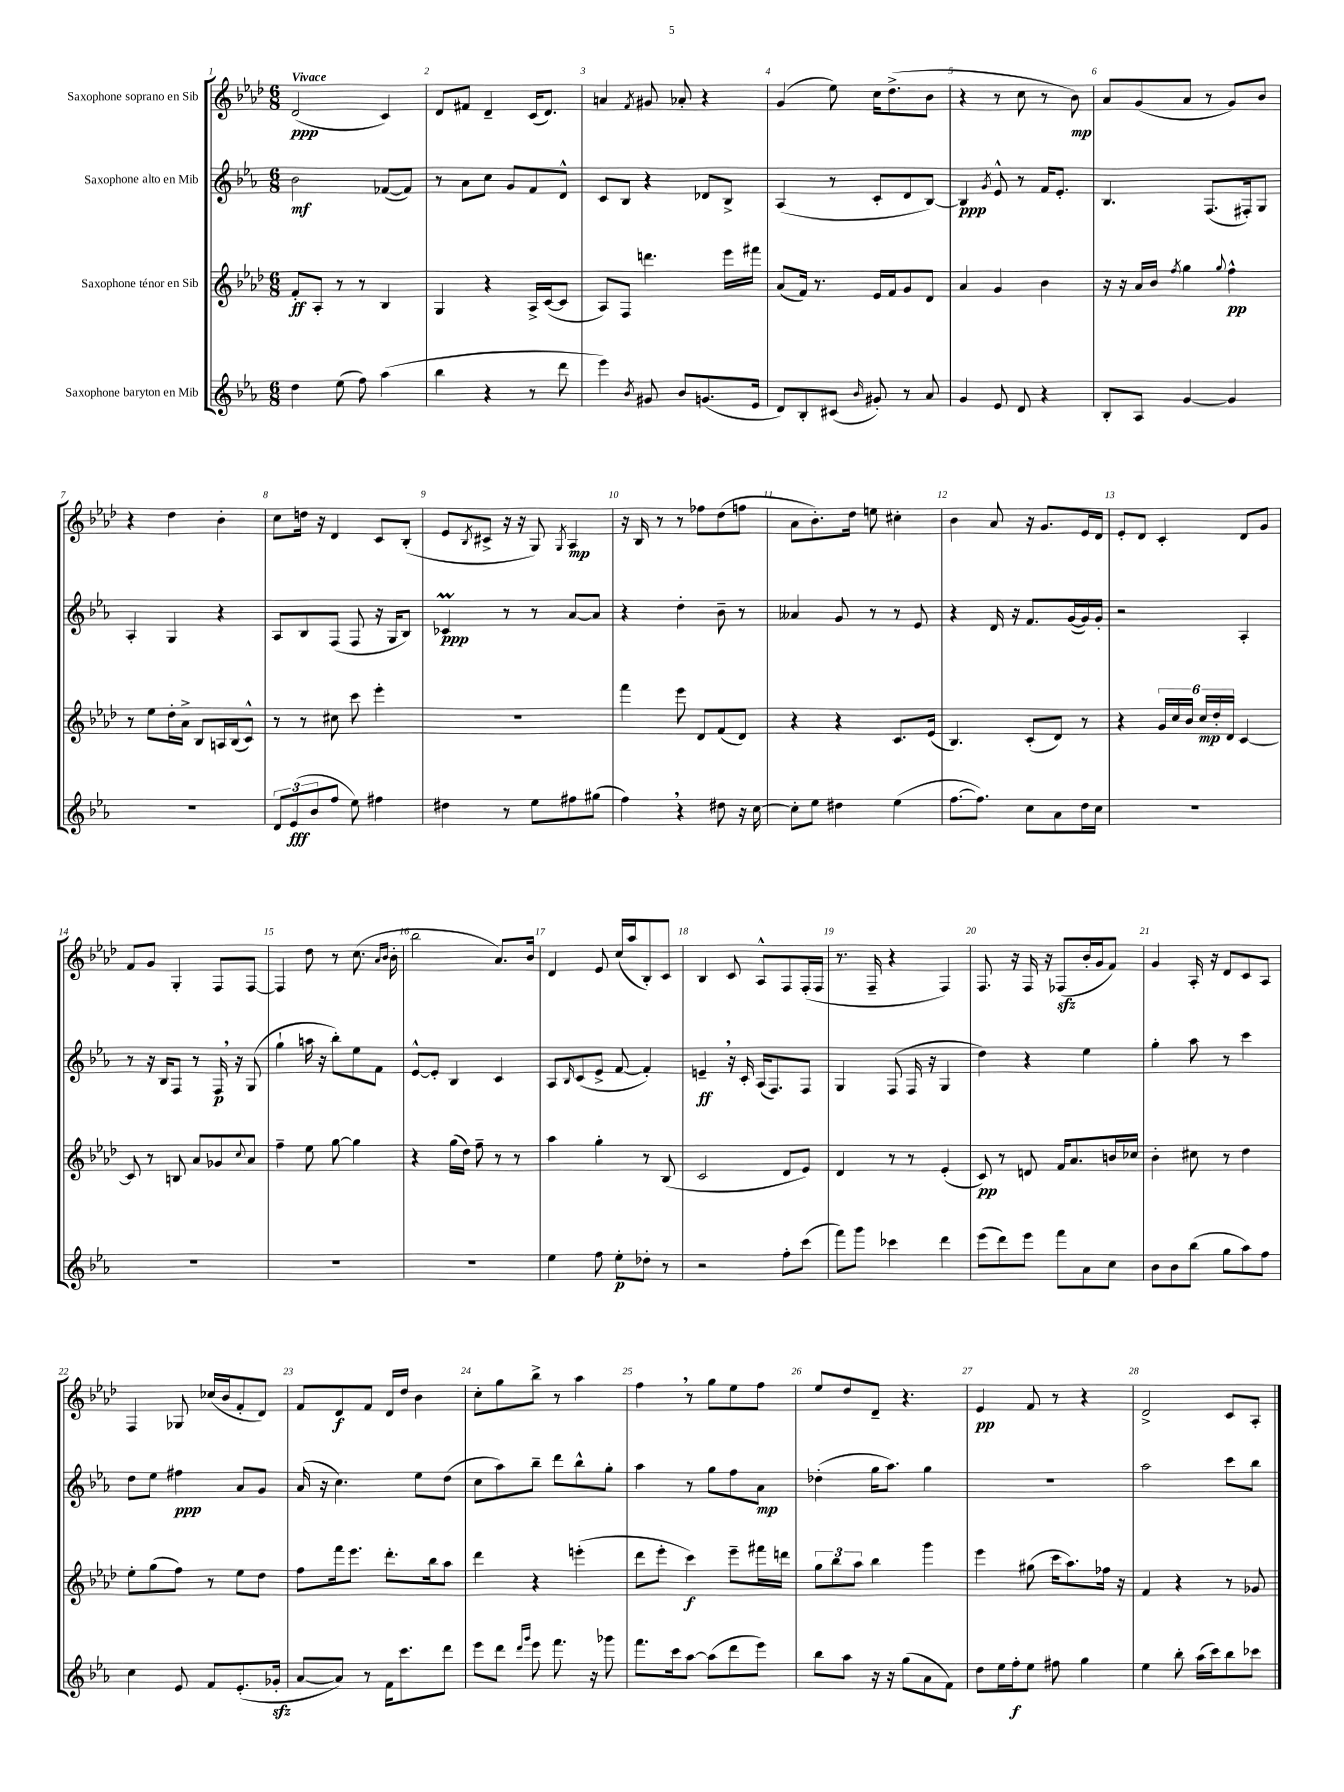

**kern	**dynam	**kern	**dynam	**kern	**dynam	**kern	**dynam
*part4	*part4	*part3	*part3	*part2	*part2	*part1	*part1
*staff4	*staff4	*staff3	*staff3	*staff2	*staff2	*staff1	*staff1
*I"Saxophone baryton en Mib	*	*I"Saxophone ténor en Sib	*	*I"Saxophone alto en Mib	*	*I"Saxophone soprano en Sib	*
*clefG2	*	*clefG2	*	*clefG2	*	*clefG2	*
*k[b-e-a-]	*	*k[b-e-a-d-]	*	*k[b-e-a-]	*	*k[b-e-a-d-]	*
*M6/8	*	*M6/8	*	*M6/8	*	*M6/8	*
=1	=1	=1	=1	=1	=1	=1	=1
!	!	!	!	!	!	!LO:TX:a:B:t=Vivace	!
4dd\	.	8f'/L	ff	2b-\	mf	(2d-/	ppp
.	.	8A-'/J	.	.	.	.	.
(8ee-\	.	8r	.	.	.	.	.
8ff\)	.	8r	.	.	.	.	.
(4aa-\	.	4B-/	.	([8f-X/L	.	4c/)	.
.	.	.	.	8f-/J])	.	.	.
=2	=2	=2	=2	=2	=2	=2	=2
4bb-\	.	4G/	.	8r	.	8d-/L	.
.	.	.	.	8a-\L	.	8f#X/J	.
4r	.	4r	.	8cc\J	.	4d-~/	.
.	.	.	.	8g/L	.	.	.
8r	.	16A-^/LL	.	8f/	.	(16c/KL	.
.	.	([16c/J	.	.	.	8.d-/J)	.
8ddd\	.	8c/J]	.	8d^^/J	.	.	.
=3	=3	=3	=3	=3	=3	=3	=3
4eee-\)	.	8A-/L)	.	8c/L	.	4an/	.
.	.	8F/J	.	8B-/J	.	.	.
8qb-/	.	.	.	.	.	8qf/	.
8g#X/	.	4.dddn\	.	4r	.	8g#X/	.
8b-/L	.	.	.	.	.	8a-X'/	.
(8.gn/	.	.	.	8d-X/L	.	4r	.
.	.	16eee-\LL	.	8B-^/J	.	.	.
16e-/Jk	.	16fff#X\JJ	.	.	.	.	.
=4	=4	=4	=4	=4	=4	=4	=4
8d/L)	.	(8a-/L	.	(4A-/	.	(4g/	.
8B-'/	.	16f/Jk)	.	.	.	.	.
.	.	8.r	.	.	.	.	.
(8c#X/J	.	.	.	8r	.	8ee-\)	.
16qqb-/	.	.	.	.	.	.	.
8g#X'/)	.	16e-/LL	.	8c'/L	.	16cc\KL	.
.	.	16f/J	.	.	.	(8.dd-^\	.
8r	.	8g/	.	8d/	.	.	.
8a-/	.	8d-/J	.	[8B-/J)	.	8b-\J	.
=5	=5	=5	=5	=5	=5	=5	=5
4g/	.	4a-/	.	4B-/]	ppp	4r	.
.	.	.	.	8qg/	.	.	.
8e-/	.	4g/	.	8e-^^/	.	8r	.
8d/	.	.	.	8r	.	8cc\	.
4r	.	4b-\	.	16f/KL	.	8r	.
.	.	.	.	8.e-'/J	.	.	.
.	.	.	.	.	.	8b-\)	mp
=6	=6	=6	=6	=6	=6	=6	=6
8B-'/L	.	16r	.	4.B-/	.	8a-/L	.
.	.	16r	.	.	.	.	.
8A-/J	.	16a-/LL	.	.	.	(8g/	.
.	.	16b-/JJ	.	.	.	.	.
.	.	8qff/	.	.	.	.	.
[4g/	.	4gg\	.	.	.	8a-/J	.
.	.	.	.	(8.F/L	.	8r	.
.	.	8qqgg/	.	.	.	.	.
4g/]	.	4ff^^\	pp	.	.	8g/L)	.
.	.	.	.	16F#X'/k)	.	.	.
.	.	.	.	8G/J	.	8b-/J	.
!!LO:LB:g=z
=7	=7	=7	=7	=7	=7	=7	=7
2.r	.	8r	.	4A-'/	.	4r	.
.	.	8ee-\L	.	.	.	.	.
.	.	16dd-'\L	.	4G/	.	4dd-\	.
.	.	16a-^\JJ	.	.	.	.	.
.	.	8B-/L	.	.	.	.	.
.	.	16An/L	.	4r	.	4b-'\	.
.	.	(16B-/J	.	.	.	.	.
.	.	8c^^/J)	.	.	.	.	.
=8	=8	=8	=8	=8	=8	=8	=8
12d/L	.	8r	.	8A-/L	.	8cc\L	.
(12e-/	fff	.	.	.	.	.	.
.	.	8r	.	8B-/	.	16ddn\Jk	.
12b-/	.	.	.	.	.	.	.
.	.	.	.	.	.	16r	.
8ff/J	.	8cc#X\	.	(8F/J	.	4d-/	.
8ee-\)	.	8ccc\	.	8F/	.	.	.
4ff#X\	.	4eee-'\	.	16r	.	8c/L	.
.	.	.	.	16G/KL	.	.	.
.	.	.	.	8B-/J)	.	(8B-'/J	.
=9	=9	=9	=9	=9	=9	=9	=9
4dd#X\	.	2.r	.	4c-XM/	ppp	8e-/L	.
.	.	.	.	.	.	8qB-/	.
.	.	.	.	.	.	8c#X^/J	.
8r	.	.	.	8r	.	16r	.
.	.	.	.	.	.	16r	.
8ee-\L	.	.	.	8r	.	8G/)	.
.	.	.	.	.	.	8qG/	.
8ff#X\	.	.	.	[8a-/L	.	4A-/	mp
(8gg#X\J	.	.	.	8a-/J]	.	.	.
=10	=10	=10	=10	=10	=10	=10	=10
4ff,\)	.	4fff\	.	4r	.	16r	.
.	.	.	.	.	.	16B-/	.
.	.	.	.	.	.	8r	.
4r	.	8eee-\	.	4dd'\	.	8r	.
.	.	8d-/L	.	.	.	8ff-X\L	.
8dd#X\	.	(8f/	.	8b-~\	.	(8dd-\	.
16r	.	8d-/J)	.	8r	.	8ffn\J	.
[16cc\	.	.	.	.	.	.	.
=11	=11	=11	=11	=11	=11	=11	=11
8cc'\L]	.	4r	.	4a--X/	.	8a-\L	.
8ee-\J	.	.	.	.	.	8.b-'\)	.
4dd#X\	.	4r	.	8g/	.	.	.
.	.	.	.	.	.	16dd-\Jk	.
.	.	.	.	8r	.	8een\	.
(4ee-\	.	8.c/L	.	8r	.	4cc#X'\	.
.	.	.	.	8e-/	.	.	.
.	.	(16e-/Jk	.	.	.	.	.
=12	=12	=12	=12	=12	=12	=12	=12
[8.ff\L	.	4.B-/)	.	4r	.	4b-\	.
8.ff\J])	.	.	.	.	.	.	.
.	.	.	.	16d/	.	8a-/	.
.	.	.	.	16r	.	.	.
8cc\L	.	(8c'/L	.	8.f/L	.	16r	.
.	.	.	.	.	.	8.g/L	.
8a-\	.	8d-/J)	.	.	.	.	.
.	.	.	.	([16g/L	.	.	.
16dd\L	.	8r	.	16g/])	.	16e-/L	.
16cc\JJ	.	.	.	16g'/JJ	.	16d-/JJ	.
=13	=13	=13	=13	=13	=13	=13	=13
2.r	.	4r	.	2r	.	8e-'/L	.
.	.	.	.	.	.	8d-/J	.
.	.	24g/LL	.	.	.	4c'/	.
.	.	24cc/	.	.	.	.	.
.	.	24b-/JJ	.	.	.	.	.
.	.	24cc/LL	mp	.	.	.	.
.	.	24dd-'/	.	.	.	.	.
.	.	24d-/JJ	.	.	.	.	.
.	.	[4c/	.	4A-'/	.	8d-/L	.
.	.	.	.	.	.	8g/J	.
!!LO:LB:g=z
=14	=14	=14	=14	=14	=14	=14	=14
2.r	.	8c/]	.	8r	.	8f/L	.
.	.	8r	.	16r	.	8g/J	.
.	.	.	.	16B-/KL	.	.	.
.	.	8Bn/	.	8F/J	.	4G'/	.
.	.	8a-/L	.	8r	.	.	.
.	.	8g-X/	.	16F,/	p	8F/L	.
.	.	.	.	16r	.	.	.
.	.	8qqcc/	.	.	.	.	.
.	.	8a-/J	.	(8G/	.	[8F/J	.
=15	=15	=15	=15	=15	=15	=15	=15
2.r	.	4ff~\	.	4gg`\	.	4F/]	.
.	.	8ee-\	.	16aan\	.	8dd-\	.
.	.	.	.	16r	.	.	.
.	.	[8gg\	.	8bb-'\L)	.	8r	.
.	.	4gg\]	.	8ee-\	.	(8.cc\	.
.	.	.	.	8f\J	.	.	.
.	.	.	.	.	.	16qqa-/LL	.
.	.	.	.	.	.	16qqb-/JJ	.
.	.	.	.	.	.	16b-'\	.
=16	=16	=16	=16	=16	=16	=16	=16
2.r	.	4r	.	[8e-^^/L	.	2bb-\	.
.	.	.	.	8e-'/J]	.	.	.
.	.	(16gg\LL	.	4B-/	.	.	.
.	.	16dd-\JJ)	.	.	.	.	.
.	.	8ff~\	.	.	.	.	.
.	.	8r	.	4c/	.	8.a-/L)	.
.	.	8r	.	.	.	.	.
.	.	.	.	.	.	16b-/Jk	.
=17	=17	=17	=17	=17	=17	=17	=17
4ee-\	.	4aa-\	.	8A-/L	.	4d-/	.
.	.	.	.	16qqB-/	.	.	.
.	.	.	.	(8c/	.	.	.
8ff\	.	4gg'\	.	8e-^/J	.	8e-/	.
8ee-'\L	p	.	.	[8f/	.	(16cc/LL	.
.	.	.	.	.	.	16aa-/J	.
8dd-X'\J	.	8r	.	4f'/])	.	8B-'/)	.
8r	.	(8B-/	.	.	.	8c/J	.
=18	=18	=18	=18	=18	=18	=18	=18
2r	.	2c/	.	4en~,/	ff	4B-/	.
.	.	.	.	16r	.	8c/	.
.	.	.	.	16c'/	.	.	.
.	.	.	.	(16A-/KL	.	8A-^^/L	.
.	.	.	.	8.F/)	.	.	.
8ff'\L	.	8d-/L	.	.	.	8F/	.
(8ccc\J	.	8e-/J)	.	8F/J	.	(16F'/L	.
.	.	.	.	.	.	16F/JJ	.
=19	=19	=19	=19	=19	=19	=19	=19
8fff\L)	.	4d-/	.	4G/	.	8.r	.
8ggg\J	.	.	.	.	.	.	.
.	.	.	.	.	.	16F~/	.
4ccc-X\	.	8r	.	(8F/	.	4r	.
.	.	8r	.	16F/	.	.	.
.	.	.	.	16r	.	.	.
4ddd\	.	(4e-'/	.	4G/	.	4F/)	.
=20	=20	=20	=20	=20	=20	=20	=20
(8eee-\L	.	8c/)	pp	4dd\)	.	8.F/	.
8ddd\)	.	8r	.	.	.	.	.
.	.	.	.	.	.	16r	.
8eee-\J	.	8dn/	.	4r	.	16F/	.
.	.	.	.	.	.	16r	.
8fff\L	.	16f/KL	.	.	.	(8F-Xzz/L	.
.	.	8.a-/	.	.	.	.	.
8a-\	.	.	.	4ee-\	.	16b-'/L	.
.	.	.	.	.	.	16g/J	.
8cc\J	.	16bn/L	.	.	.	8f/J)	.
.	.	16cc-X/JJ	.	.	.	.	.
=21	=21	=21	=21	=21	=21	=21	=21
8b-\L	.	4b-'\	.	4gg'\	.	4g/	.
8b-\	.	.	.	.	.	.	.
(8bb-\J	.	8cc#X\	.	8aa-\	.	16A-'/	.
.	.	.	.	.	.	16r	.
8gg\L	.	8r	.	8r	.	8d-/L	.
8aa-\)	.	4dd-\	.	4ccc\	.	8c/	.
8ff\J	.	.	.	.	.	8A-/J	.
!!LO:LB:g=z
=22	=22	=22	=22	=22	=22	=22	=22
4cc\	.	8ee-'\L	.	8dd\L	.	4F/	.
.	.	(8gg\	.	8ee-\J	.	.	.
8e-/	.	8ff\J)	.	4ff#X\	ppp	8G-X/	.
8f/L	.	8r	.	.	.	(16cc-X/LL	.
.	.	.	.	.	.	16b-/J	.
(8.e-'/	.	8ee-\L	.	8a-/L	.	8f'/	.
.	.	8dd-\J	.	8g/J	.	8d-/J)	.
16g-Xzz'/Jk	.	.	.	.	.	.	.
=23	=23	=23	=23	=23	=23	=23	=23
[8a-/L	.	8ff\L	.	(16a-/	.	8f/L	.
.	.	.	.	16r	.	.	.
8a-/J])	.	16fff\k	.	4.cc\)	.	8d-/	f
.	.	8.eee-\J	.	.	.	.	.
8r	.	.	.	.	.	8f/J	.
16f\KL	.	8.ddd-'\L	.	.	.	16d-/LL	.
8.ccc\	.	.	.	.	.	16dd-/JJ	.
.	.	.	.	8ee-\L	.	4b-\	.
.	.	16bb-\k	.	.	.	.	.
8ddd\J	.	8aa-\J	.	(8dd\J	.	.	.
=24	=24	=24	=24	=24	=24	=24	=24
8eee-\L	.	4ddd-\	.	8cc\L	.	8cc'\L	.
8ddd\J	.	.	.	8aa-\)	.	8gg\	.
16qqddd/LL	.	.	.	.	.	.	.
16qqggg/JJ	.	.	.	.	.	.	.
8eee-\	.	4r	.	8bb-~\J	.	8bb-^\J	.
8.fff\	.	.	.	8ddd\L	.	8r	.
.	.	(4eeen'\	.	8bb-^^\	.	4aa-\	.
16r	.	.	.	.	.	.	.
8ggg-X\	.	.	.	8gg'\J	.	.	.
=25	=25	=25	=25	=25	=25	=25	=25
8.fff\L	.	8ddd-\L	.	4aa-\	.	4ff,\	.
.	.	8eee-'\J	.	.	.	.	.
16ccc\k	.	.	.	.	.	.	.
[8aa-\J	.	4ccc\)	f	8r	.	8r	.
(8aa-\L]	.	.	.	8gg\L	.	8gg\L	.
8ddd\	.	8eee-~\L	.	8ff\	.	8ee-\	.
8eee-\J)	.	16fff#X\L	.	8a-\J	mp	8ff\J	.
.	.	16dddn\JJ	.	.	.	.	.
=26	=26	=26	=26	=26	=26	=26	=26
8bb-\L	.	12gg\L	.	(4dd-X'\	.	8ee-/L	.
.	.	12bb-\	.	.	.	.	.
8aa-\J	.	.	.	.	.	8dd-/	.
.	.	12aa-\J	.	.	.	.	.
16r	.	4bb-\	.	16gg\KL	.	8d-~/J	.
16r	.	.	.	8.aa-\J)	.	.	.
(8gg\L	.	.	.	.	.	4.r	.
8a-\	.	4ggg\	.	4gg\	.	.	.
8f\J)	.	.	.	.	.	.	.
=27	=27	=27	=27	=27	=27	=27	=27
8dd\L	.	4eee-\	.	2.r	.	4e-/	pp
16ee-\L	.	.	.	.	.	.	.
16ff'\J	f	.	.	.	.	.	.
8ee-\J	.	(8gg#X\	.	.	.	8f/	.
8ff#X\	.	16ccc\KL	.	.	.	8r	.
.	.	8.aa-\)	.	.	.	.	.
4gg\	.	.	.	.	.	4r	.
.	.	16ff-X\Jk	.	.	.	.	.
.	.	16r	.	.	.	.	.
=28	=28	=28	=28	=28	=28	=28	=28
4ee-\	.	4f/	.	2aa-\	.	2d-^/	.
8bb-'\	.	4r	.	.	.	.	.
(16aa-\LL	.	.	.	.	.	.	.
16ccc\J)	.	.	.	.	.	.	.
8bb-\	.	8r	.	8ccc\L	.	8c/L	.
8ccc-X\J	.	8g-X/	.	8bb-\J	.	8A-'/J	.
==	==	==	==	==	==	==	==
*-	*-	*-	*-	*-	*-	*-	*-
